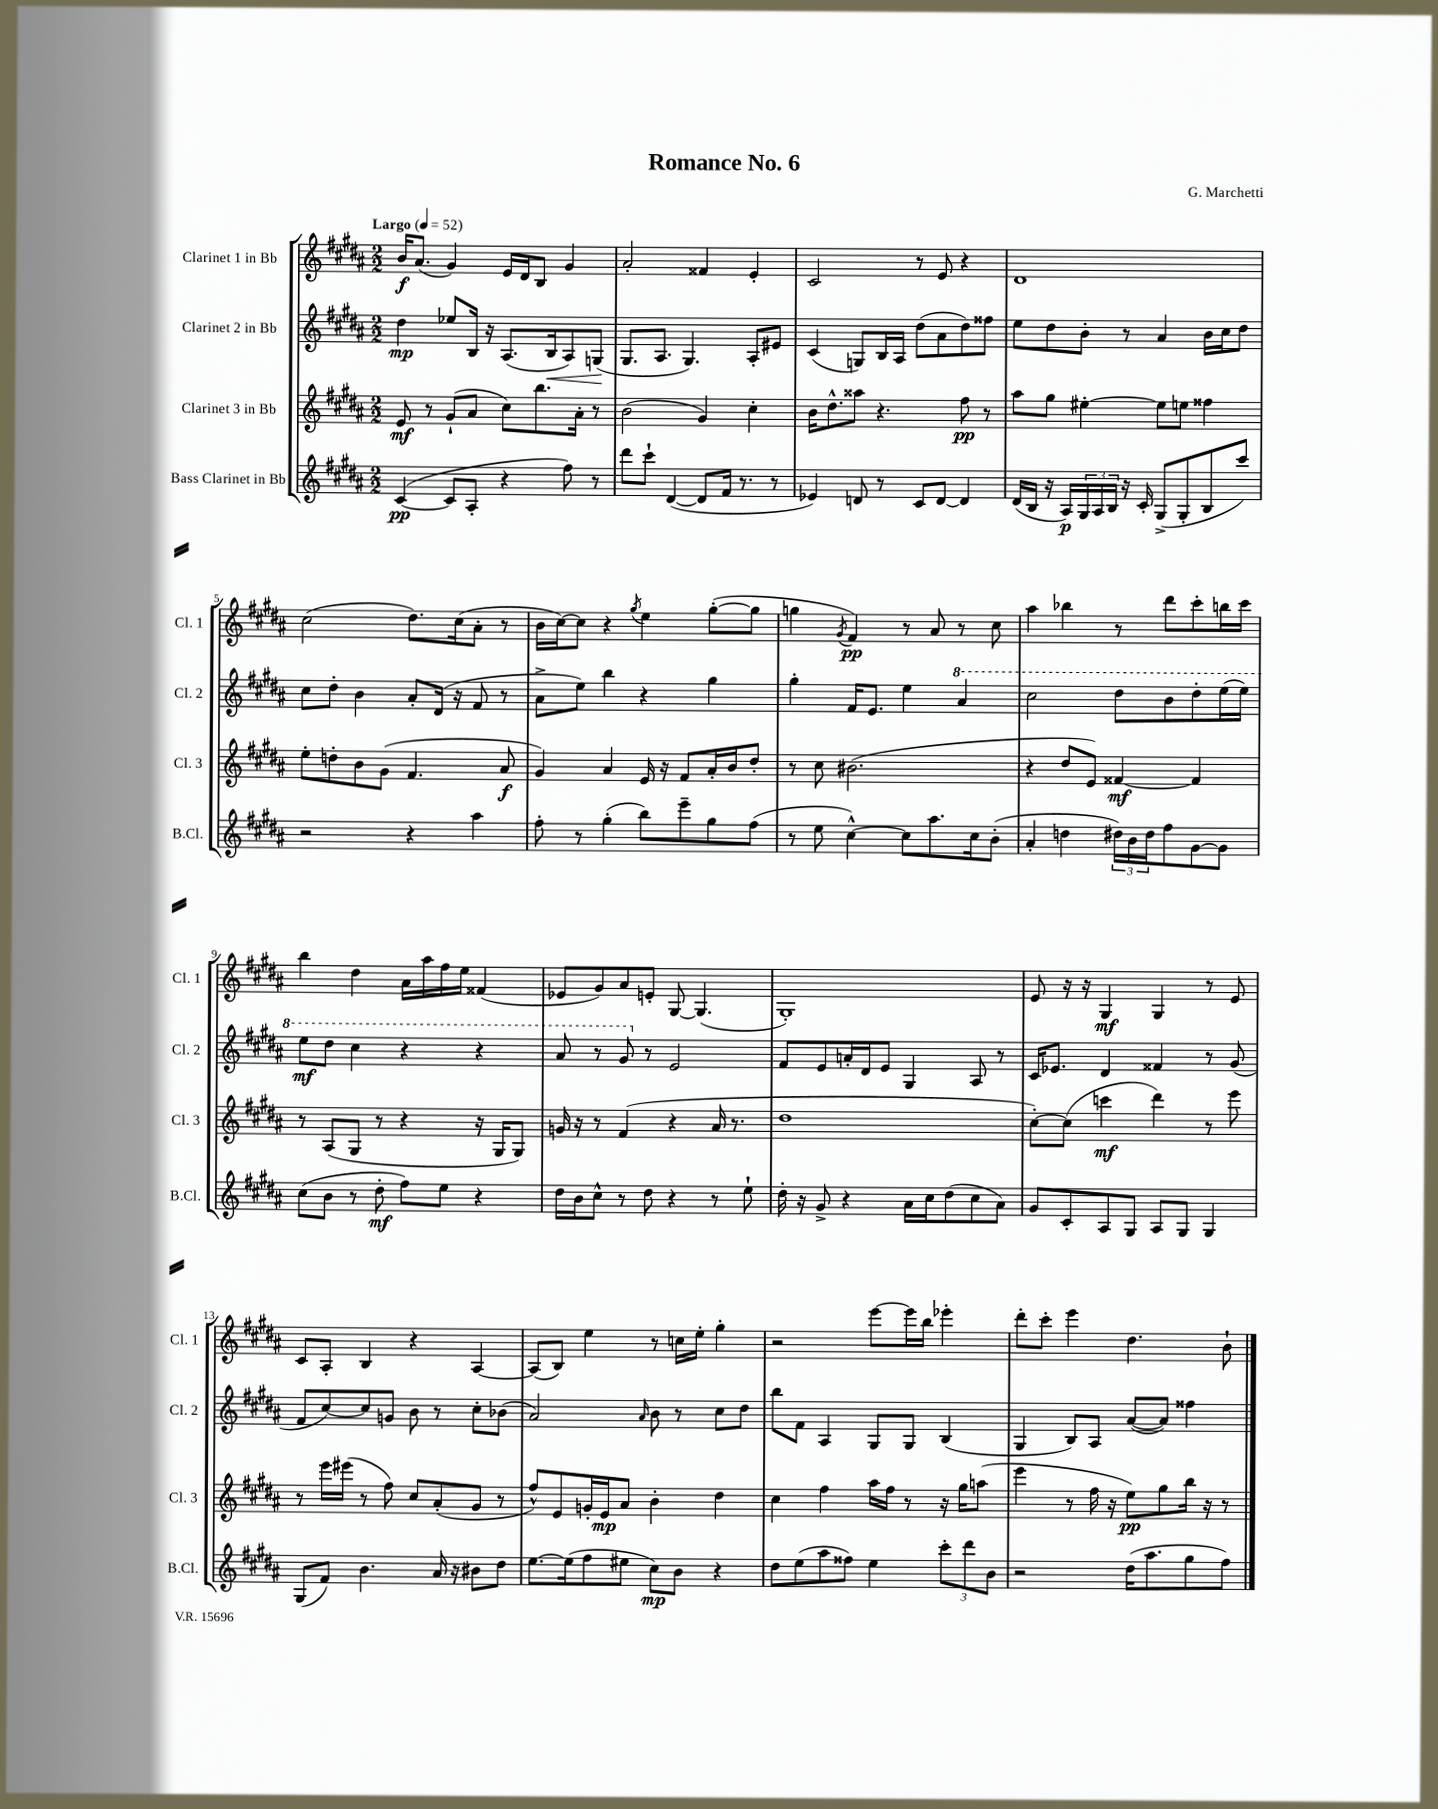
\header { title = "Romance No. 6" composer = "G. Marchetti" }
<<
\new StaffGroup <<
\new Staff = "s0" \with { instrumentName = "Clarinet 1 in Bb" shortInstrumentName = "Cl. 1" } {
    \clef treble \key b \major \numericTimeSignature \time 2/2 \tempo "Largo" 4 = 52
    b'16\f ais'8.( gis'4) e'16 dis'16 b8 gis'4 |
    ais'2-. fisis'4 e'4-. |
    cis'2 r8 e'8 r4 |
    dis'1 |
    cis''2( dis''8.) cis''16( ais'8-. r8 |
    b'16 cis''16~) cis''8 r4 \acciaccatura { gis''8 } e''4 gis''8~-.( gis''8 |
    g''4 \acciaccatura { gis'8 } fis'4\pp) r8 ais'8 r8 cis''8 |
    ais''4 bes''4 r8 dis'''8 cis'''8-. b''16 cis'''16 |
    b''4 dis''4 ais'16 ais''16 fis''16 e''16 fisis'4( |
    ees'8 gis'8) ais'8 e'8-. gis8~ gis4.( |
    gis1-.) |
    e'8 r16 r16 gis4\mf gis4 r8 e'8 |
    cis'8 ais8-. b4 r4 ais4~ |
    ais8( b8) e''4 r8 c''16 e''16-. gis''4-. |
    r2 e'''8~ e'''16 b''16 ees'''4-. |
    dis'''8-. cis'''8-. e'''4 dis''4. b'8-! \bar "|." |
}
\new Staff = "s1" \with { instrumentName = "Clarinet 2 in Bb" shortInstrumentName = "Cl. 2" } {
    \clef treble \key b \major \numericTimeSignature \time 2/2
    dis''4\mp ees''8 b16 r16 ais8.( b16\< ais8) g8\!( |
    gis8. ais8. gis4.) ais8-. eis'8 |
    cis'4( g8) b16 ais16 dis''8( ais'8 dis''8) fisis''8 |
    e''8 dis''8 b'8-. r8 ais'4 b'16 cis''16 dis''8 |
    cis''8 dis''8-. b'4 ais'8-. dis'16( r16 fis'8 r8 |
    ais'8-> e''8) b''4 r4 gis''4 |
    gis''4-. fis'16 e'8. e''4 \ottava #1 ais''4 |
    cis'''2 dis'''8 b''8 dis'''8-. e'''16( e'''16) |
    e'''8\mf dis'''8 cis'''4 r4 r4 |
    ais''8 r8 gis''8 \ottava #0 r8 e'2 |
    fis'8 e'8 a'16-. dis'16 e'8 gis4 ais8 r8 |
    cis'16 ees'8. dis'4 fisis'4 r8 gis'8( |
    fis'8 cis''8~) cis''8 g'8 b'8 r8 cis''8-. bes'8( |
    ais'2) \grace { ais'16 } b'8 r8 cis''8 dis''8 |
    b''8 fis'8 ais4 gis8 gis8 b4( |
    gis4 b8) ais8 ais'8~( ais'8) fisis''4 \bar "|." |
}
\new Staff = "s2" \with { instrumentName = "Clarinet 3 in Bb" shortInstrumentName = "Cl. 3" } {
    \clef treble \key b \major \numericTimeSignature \time 2/2
    e'8\mf r8 gis'8-!( ais'8 cis''8) b''8. ais'16-. r8 |
    b'2( gis'4) cis''4-. |
    b'16 dis''8.-^ aisis''8 r4. fis''8\pp r8 |
    ais''8 gis''8 eis''4~-. eis''8 e''8 fisis''4 |
    e''8-. d''8-. b'8 gis'8( fis'4. ais'8\f |
    gis'4) ais'4 e'16 r16 fis'8 ais'16-. b'16 dis''8-. |
    r8 cis''8 bis'2.( |
    r4 dis''8 e'8) fisis'4~\mf fisis'4 |
    r8 ais8( gis8 r8 r4 r16 gis16 gis8) |
    g'16 r16 r8 fis'4( r4 ais'16 r8. |
    dis''1 |
    cis''8~-.) cis''8( c'''4\mf dis'''4) r8 e'''8 |
    r8 e'''16 eis'''16( r8 fis''8) cis''8 ais'8-.( gis'8 r8 |
    fis''8-^) e'8 g'16-. e'16\mp ais'8 b'4-. dis''4 |
    cis''4 fis''4 ais''16 fis''16 r8 r16 gis''16 a''8( |
    e'''4 r8 fis''16 r16 e''8\pp) gis''8 b''16 r16 r8 \bar "|." |
}
\new Staff = "s3" \with { instrumentName = "Bass Clarinet in Bb" shortInstrumentName = "B.Cl." } {
    \clef treble \key b \major \numericTimeSignature \time 2/2
    cis'4~\pp( cis'8 ais8-. r4 fis''8) r8 |
    dis'''8 cis'''8-! dis'4~( dis'8 fis'16 r8. r8 |
    ees'4) d'8 r8 cis'8 d'8~ d'4 |
    dis'16( b16 r16 ais16\p) \tuplet 3/2 { gis16 ais16 b16 } r16 cis'16-. gis8->( gis8-. b8 cis'''8) |
    r2 r4 ais''4 |
    fis''8-. r8 gis''4-.( b''8) e'''8-- gis''8 fis''8( |
    r8 e''8 cis''4~-^) cis''8 ais''8. cis''16 b'8-.( |
    ais'4-. d''4 \tuplet 3/2 { dis''16) b'16 dis''16 } fis''8 gis'8~ gis'8 |
    cis''8( b'8 r8 dis''8-.\mf fis''8) e''8 r4 |
    dis''16 b'16 cis''8-^ r8 dis''8 r4 r8 e''8-! |
    dis''16-. r16 gis'8-> r4 ais'16 cis''16 dis''8( cis''8 ais'8) |
    gis'8 cis'8-. ais8 gis8 ais8 gis8 gis4 |
    gis8( fis'8) b'4. ais'16 r16 bis'8 dis''8 |
    e''8.~ e''16( fis''8 eis''8 cis''8\mp) b'8 r4 |
    dis''8 e''8( ais''8 fisis''8) e''4 \tuplet 3/2 { cis'''8-. dis'''8 b'8 } |
    r2 dis''16( ais''8. gis''8 fis''8) \bar "|." |
}
>>
>>
